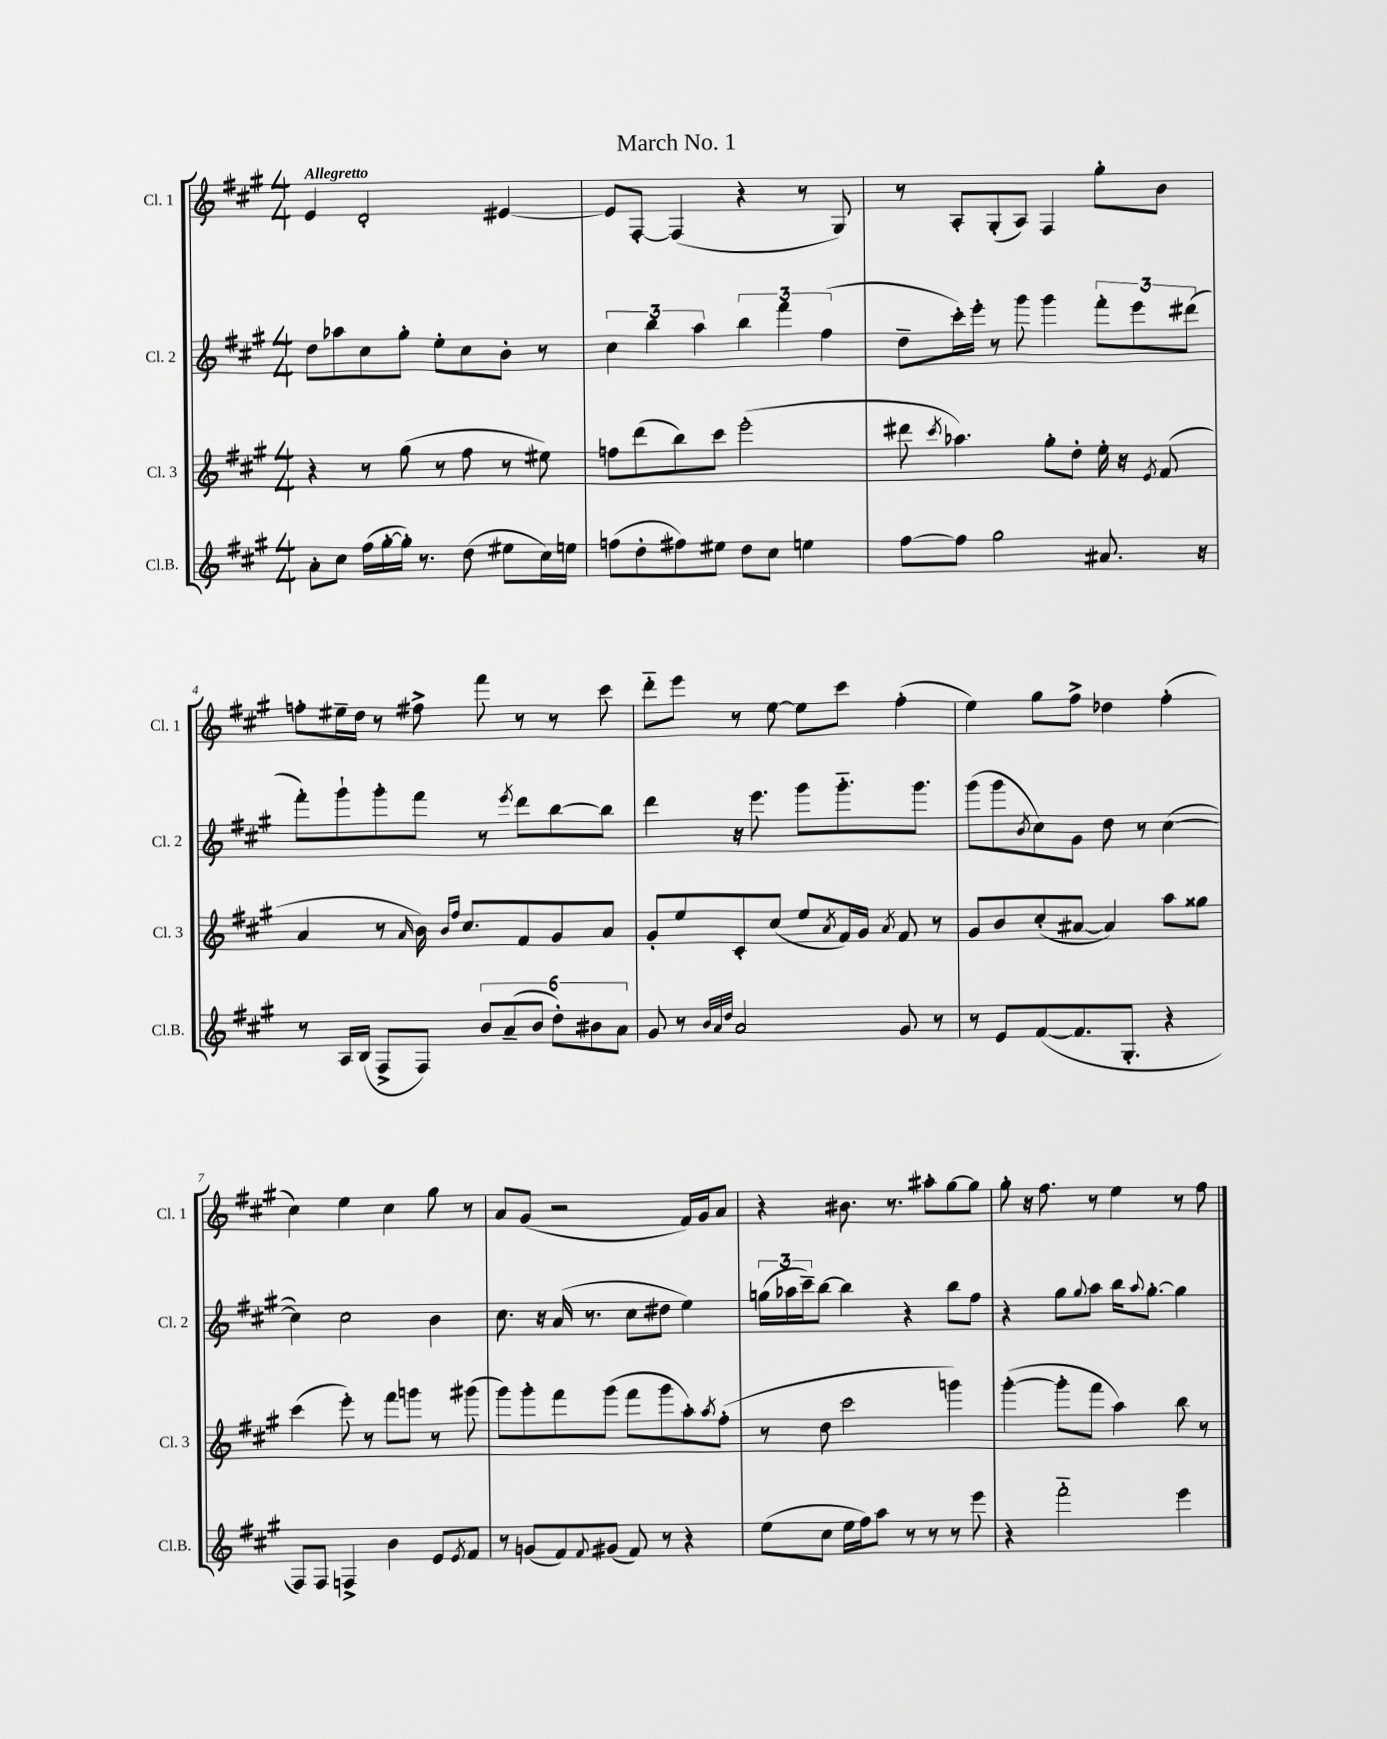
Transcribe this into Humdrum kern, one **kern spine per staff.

**kern	**kern	**kern	**kern
*part4	*part3	*part2	*part1
*staff4	*staff3	*staff2	*staff1
*I"Cl.B.	*I"Cl. 3	*I"Cl. 2	*I"Cl. 1
*I'Cl.B.	*I'Cl. 3	*I'Cl. 2	*I'Cl. 1
*clefG2	*clefG2	*clefG2	*clefG2
*k[f#c#g#]	*k[f#c#g#]	*k[f#c#g#]	*k[f#c#g#]
*M4/4	*M4/4	*M4/4	*M4/4
=1	=1	=1	=1
!	!	!	!LO:TX:a:B:t=Allegretto
8a'\L	4r	8dd\L	4e/
8cc#\J	.	8aa-X\	.
(16ff#\LL	8r	8cc#\	2d'/
[16gg#'\	.	.	.
16gg#'\JJ])	(8gg#\	8gg#'\J	.
8.r	.	.	.
.	8r	8ee'\L	.
(8dd\	8ff#\	8cc#\	.
8ee#X\L	8r	8b'\J	[4e#X/
16cc#\L)	8ee#X\)	8r	.
16een\JJ	.	.	.
=2	=2	=2	=2
(8ffn\L	8ffn\L	6cc#\	8e#/L]
8dd'\	(8ddd\	.	[8F#'/J
.	.	6bb\	.
8ff#X\)	8bb\)	.	(4F#/]
.	.	6aa\	.
8ee#X\J	8ccc#\J	.	.
8dd\L	(2eee'\	6bb\	4r
8cc#\J	.	.	.
.	.	6fff#\	.
4een\	.	.	8r
.	.	(6ff#\	.
.	.	.	8G#/)
=3	=3	=3	=3
[8ff#\L	8ddd#X\	8dd~\L	8r
.	8qccc#/	.	.
8ff#\J]	4.aa-X\)	16ccc#'\L)	8A'/L
.	.	16eee'\JJ	.
2gg#\	.	8r	(8G#'/
.	.	8ggg#\	8A/J)
.	8gg#'\L	4ggg#\	4F#/
.	8dd'\J	.	.
8.a#X/	16ee'\	12fff#'\L	8gg#'\L
.	16r	.	.
.	.	12eee\	.
.	8qe/	.	.
.	(8f#/	.	8b\J
.	.	(12ddd#X\J	.
16r	.	.	.
!!LO:LB:g=z
=4	=4	=4	=4
8r	4a/	8fff#'\L)	8ffn'\L
16A/LL	.	8ggg#`\	16ee#X~\L
(16B/JJ	.	.	16dd\JJ
8F#^/L	8r	8ggg#'\	8r
.	16qqa/	.	.
8F#/J)	16b\)	8fff#\J	8ff#X^\
.	16qqb/LL	.	.
.	16qqff#/JJ	.	.
.	8.cc#/L	.	.
12b/L	.	8r	8fff#\
(12a~/	.	.	.
.	.	8qeee/	.
.	8f#/	8ddd\L	8r
12b/J	.	.	.
12dd'\L)	8g#/	[8bb\	8r
12b#X\	.	.	.
.	8a/J	8bb\J]	8ccc#\
12a\J	.	.	.
=5	=5	=5	=5
8g#/	8g#'/L	4ddd\	8ddd\L
8r	8ee/	.	8eee\J
32qqb/LLL	.	.	.
32qqa/	.	.	.
32qqdd/JJJ	.	.	.
2a/	8c#'/	16r	8r
.	.	8.eee\	.
.	(8cc#/J	.	[8ee\
.	8ee/L	8ggg#\L	8ee\L]
.	8qa/	.	.
.	16f#/L)	8.ggg#\	8ccc#\J
.	16g#/JJ	.	.
.	8qa/	.	.
8g#/	8f#/	.	(4ff#'\
.	.	8.ggg#\J	.
8r	8r	.	.
=6	=6	=6	=6
8r	8g#/L	(8ggg#\L	4ee\)
8e/L	8b/	8ggg#\	.
.	.	8qb/	.
([8f#/	(8cc#'/	8cc#\)	8gg#\L
8.f#/]	[8a#X/J	8g#\J	8ff#^\J
.	4a#/])	8dd\	4dd-X\
8.G#'/J	.	.	.
.	.	8r	.
4r	8aa\L	([4cc#\	(4ff#'\
.	8gg##X\J	.	.
!!LO:LB:g=z
=7	=7	=7	=7
8F#/L)	(4ccc#\	4cc#\])	4cc#\)
8F#/J	.	.	.
4Fn^/	8eee'\)	2cc#\	4ee\
.	8r	.	.
4b\	8fff#\L	.	4cc#\
.	8gggn\J	.	.
8e/L	8r	4b\	8gg#\
8qe/	.	.	.
8f#/J	(8ggg#X\	.	8r
=8	=8	=8	=8
8r	8ggg#\L)	8.cc#\	8a/L
(8gn/L	8ggg#'\	.	(8g#/J
.	.	16r	.
8f#/)	8fff#\	(16a/	2r
.	.	8.r	.
8qqf#/	.	.	.
(8g#X/J	(8ggg#\J	.	.
8f#/)	8fff#\L	8cc#\L	.
8r	8ggg#\	8dd#X\J	.
4r	8aa'\)	4ee\)	16f#/LL)
.	.	.	16g#/J
.	8qaa/	.	.
.	(8ff#'\J	.	8a/J
=9	=9	=9	=9
(8ee\L	8r	(24ggn\LL	4r
.	.	24aa-X\	.
.	.	24ccc#~\J)	.
8cc#\J	8dd\	[8bb\J	.
16ee\LL	2ccc#\	4bb\]	8.b#X\
16ff#\J)	.	.	.
8aa\J	.	.	.
.	.	.	8.r
8r	.	4r	.
8r	.	.	8aa#X'\L
8r	4gggn\)	8bb\L	[8gg#\
8eee\	.	8ff#\J	8gg#\J]
=10	=10	=10	=10
4r	([4ggg#'\	4r	8gg#'\
.	.	.	16r
.	.	.	8.ff#\
2fff#\	8ggg#'\L]	8gg#\L	.
.	.	8qqgg#/	.
.	8fff#\J	8aa\J	8r
.	4aa\)	16bb\KL	4ee\
.	.	8qqaa/	.
.	.	[8.gg#'\J	.
4eee\	8bb\	4gg#\]	8r
.	8r	.	8ff#\
==	==	==	==
*-	*-	*-	*-
